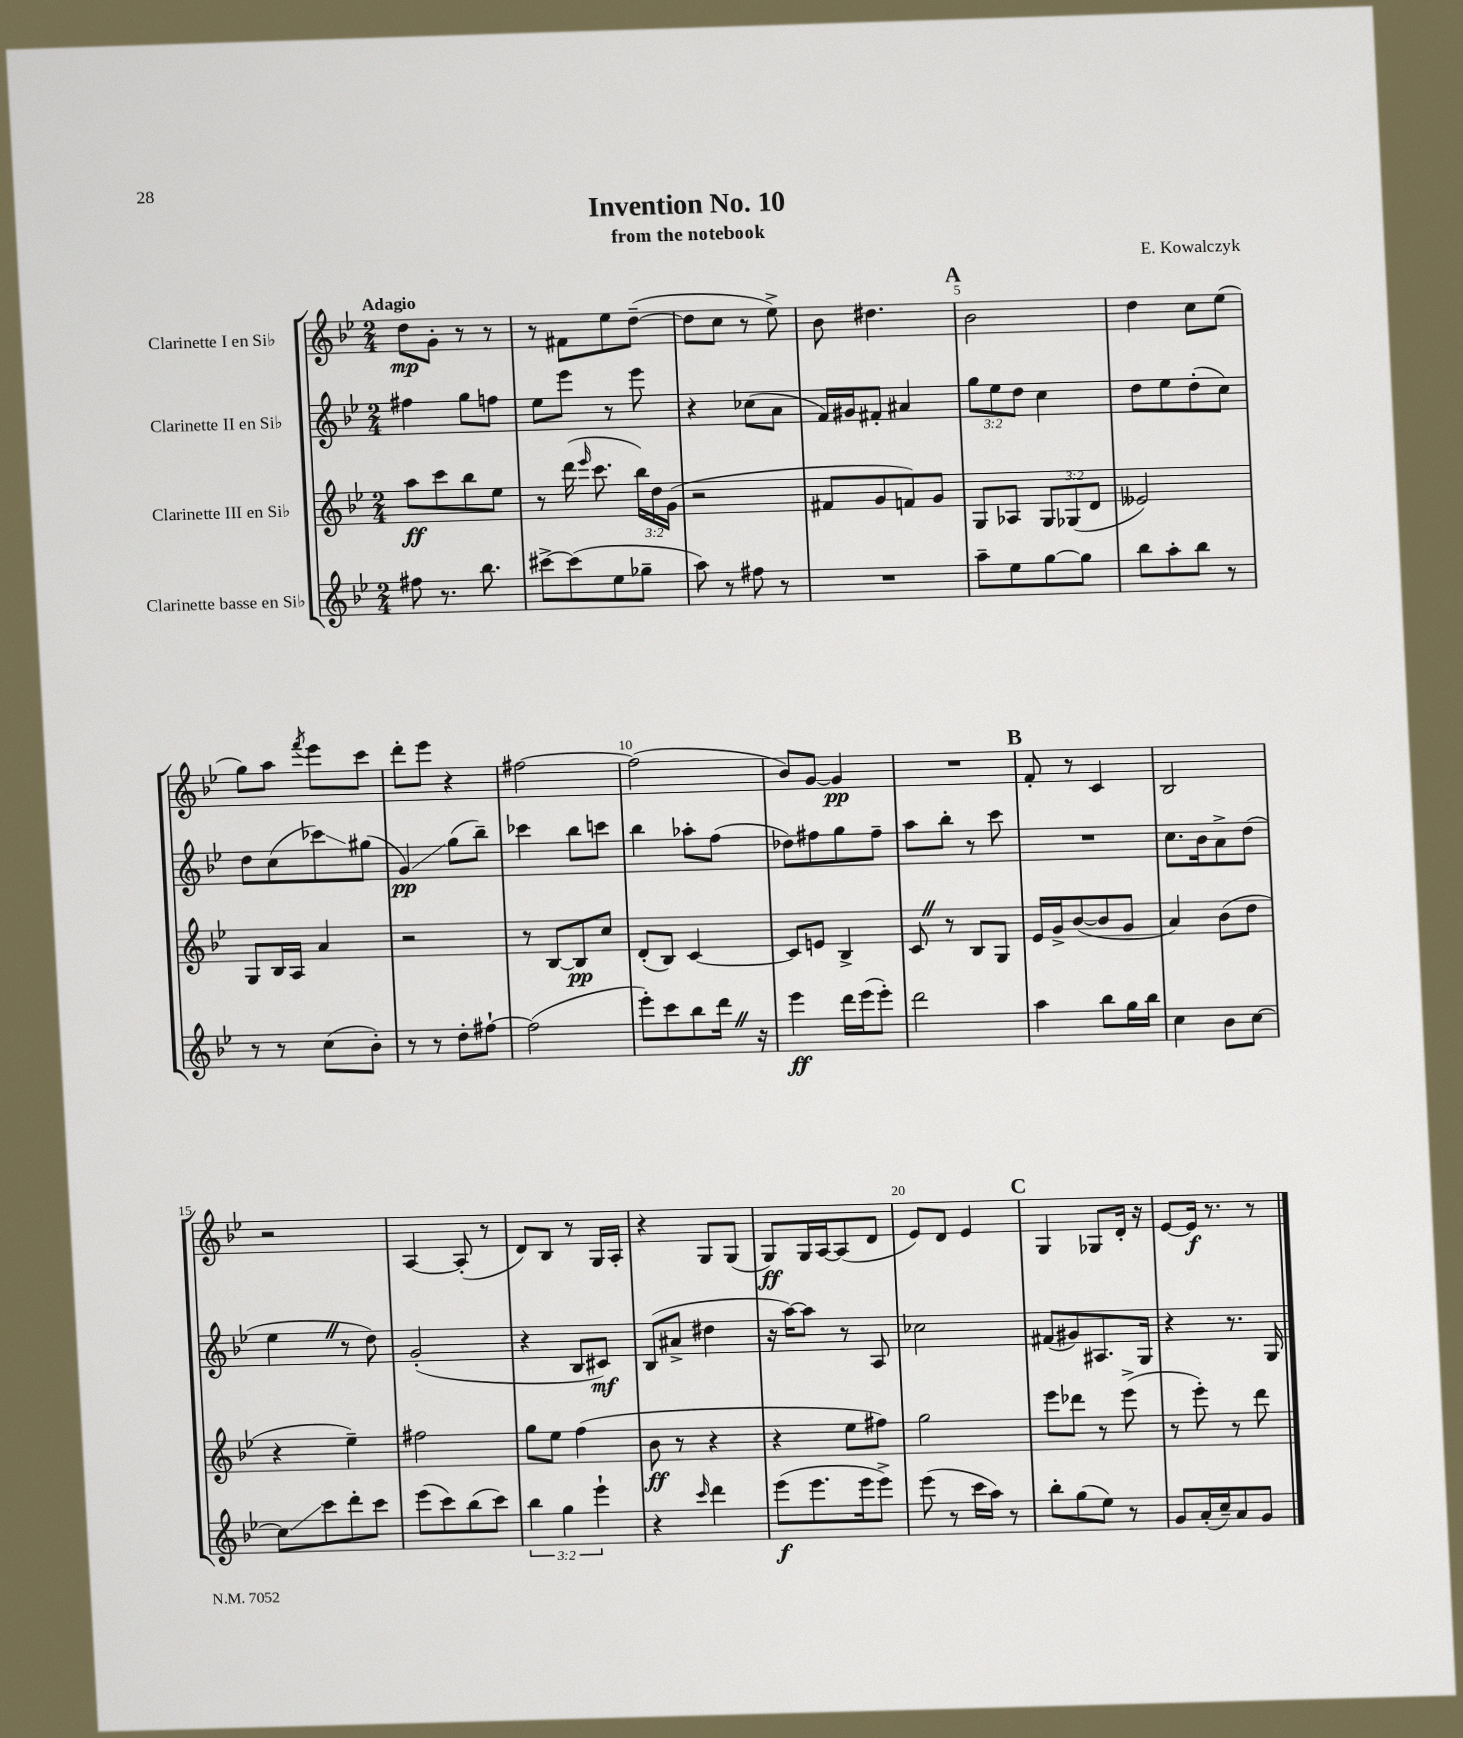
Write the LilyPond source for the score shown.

\header { title = "Invention No. 10" composer = "E. Kowalczyk" subtitle = "from the notebook" }
<<
\new StaffGroup <<
\new Staff = "s0" \with { instrumentName = "Clarinette I en Sib" } {
    \clef treble \key bes \major \numericTimeSignature \time 2/4 \tempo "Adagio"
    \autoBeamOff d''8[\mp g'8]-. r8 r8 |
    r8 fis'8[ ees''8 d''8]~--( |
    d''8[ c''8] r8 ees''8->) |
    bes'8 dis''4. |
    \mark \markup { \bold "A" } bes'2 |
    d''4 c''8[ ees''8]( |
    g''8[) a''8] \acciaccatura { f'''8 } ees'''8[ c'''8] |
    d'''8[-. ees'''8] r4 |
    fis''2~ |
    fis''2( |
    bes'8[) g'8]~ g'4\pp |
    R2 |
    \mark \markup { \bold "B" } f'8-. r8 c'4 |
    bes2 |
    r2 |
    a4~ a8-.( r8 |
    d'8[) bes8] r8 g16[ a16]-. |
    r4 g8[ g8]( |
    g8[\ff) g16 a16~ a8( d'8] |
    ees'8[) d'8] ees'4 |
    \mark \markup { \bold "C" } g4 ges8[ d'16]-. r16 |
    ees'8[~ ees'16]\f r8. r8 \bar "|." |
}
\new Staff = "s1" \with { instrumentName = "Clarinette II en Sib" } {
    \clef treble \key bes \major \numericTimeSignature \time 2/4 \override Staff.TupletNumber.text = #tuplet-number::calc-fraction-text
    \autoBeamOff fis''4 g''8[ f''8] |
    ees''8[ ees'''8] r8 ees'''8 |
    r4 ces''8[( a'8] |
    f'16[) gis'16 fis'8]-. ais'4 |
    \mark \markup { \bold "A" } \tuplet 3/2 { g''8[ ees''8 d''8] } c''4 |
    d''8[ ees''8 d''8-.( c''8]) |
    d''8[ c''8( ces'''8\glissando) gis''8]( |
    g'4\glissando\pp) g''8[( bes''8]--) |
    ces'''4 bes''8[ c'''8] |
    bes''4 aes''8[-. f''8]( |
    des''8[) fis''8 g''8 fis''8]-- |
    a''8[ bes''8]-. r8 c'''8 |
    \mark \markup { \bold "B" } R2 |
    c''8.[ bes'16 a'8-> d''8]( |
    ees''4 \once \override BreathingSign.text = \markup { \musicglyph "scripts.caesura.straight" } \breathe r8 d''8) |
    g'2-.( |
    r4 bes8[ cis'8]\mf) |
    bes8[( ais'8]-> dis''4 |
    r16 a''16[~) a''8] r8 a8 |
    ces''2 |
    \mark \markup { \bold "C" } fis'8[( gis'8) ais8. g16] |
    r4 r8. g16 \bar "|." |
}
\new Staff = "s2" \with { instrumentName = "Clarinette III en Sib" } {
    \clef treble \key bes \major \numericTimeSignature \time 2/4 \override Staff.TupletNumber.text = #tuplet-number::calc-fraction-text
    \autoBeamOff a''8[\ff c'''8 bes''8 ees''8] |
    r8 d'''16( \grace { ees'''16 } c'''8. \tuplet 3/2 { bes''16[) d''16 g'16]( } |
    r2 |
    fis'8[ g'8 f'8) g'8] |
    \mark \markup { \bold "A" } g8[ aes8] \tuplet 3/2 { g8[ ges8( d'8] } |
    eeses'2) |
    g8[ bes16 a16] a'4 |
    r2 |
    r8 bes8[~ bes8\pp c''8] |
    d'8[-.( bes8]) c'4~ |
    c'8[ e'8] bes4-> |
    c'8 \once \override BreathingSign.text = \markup { \musicglyph "scripts.caesura.straight" } \breathe r8 bes8[ g8] |
    \mark \markup { \bold "B" } ees'16[ g'16-> bes'8~( bes'8 g'8] |
    a'4) bes'8[( d''8] |
    r4 ees''4--) |
    fis''2 |
    g''8[ ees''8] f''4( |
    bes'8\ff r8 r4 |
    r4 ees''8[ fis''8]) |
    g''2 |
    \mark \markup { \bold "C" } ees'''8[ des'''8] r8 ees'''8->( |
    r8 ees'''8-.) r8 d'''8 \bar "|." |
}
\new Staff = "s3" \with { instrumentName = "Clarinette basse en Sib" } {
    \clef treble \key bes \major \numericTimeSignature \time 2/4 \override Staff.TupletNumber.text = #tuplet-number::calc-fraction-text
    \autoBeamOff fis''8 r8. bes''8. |
    cis'''8[~-> cis'''8( ees''8 ges''8]-- |
    a''8) r8 fis''8 r8 |
    R2 |
    \mark \markup { \bold "A" } a''8[-- ees''8 g''8~ g''8] |
    bes''8[ a''8-. bes''8] r8 |
    r8 r8 c''8[( bes'8]-.) |
    r8 r8 d''8[-. fis''8]~-! |
    fis''2( |
    ees'''8[-.) c'''8 bes''8 d'''16] \once \override BreathingSign.text = \markup { \musicglyph "scripts.caesura.straight" } \breathe r16 |
    ees'''4\ff d'''16[ ees'''16( ees'''8]-.) |
    d'''2 |
    \mark \markup { \bold "B" } a''4 bes''8[ g''16 bes''16] |
    c''4 bes'8[ c''8]~ |
    c''8[\glissando c'''8 d'''8-. c'''8] |
    ees'''8[( c'''8) bes''8( c'''8]) |
    \tuplet 3/2 { bes''4 g''4 ees'''4-! } |
    r4 \grace { c'''16 } d'''4 |
    ees'''8[\f( ees'''8. ees'''16 ees'''8]->) |
    ees'''8( r8 c'''16[ a''16]) r8 |
    \mark \markup { \bold "C" } bes''8[-. g''8( ees''8]) r8 |
    g'8[ a'16-.( c''16--) a'8 g'8] \bar "|." |
}
>>
>>
\layout { \context { \Score \override BarNumber.break-visibility = ##(#f #t #t) barNumberVisibility = #(every-nth-bar-number-visible 5) } }
